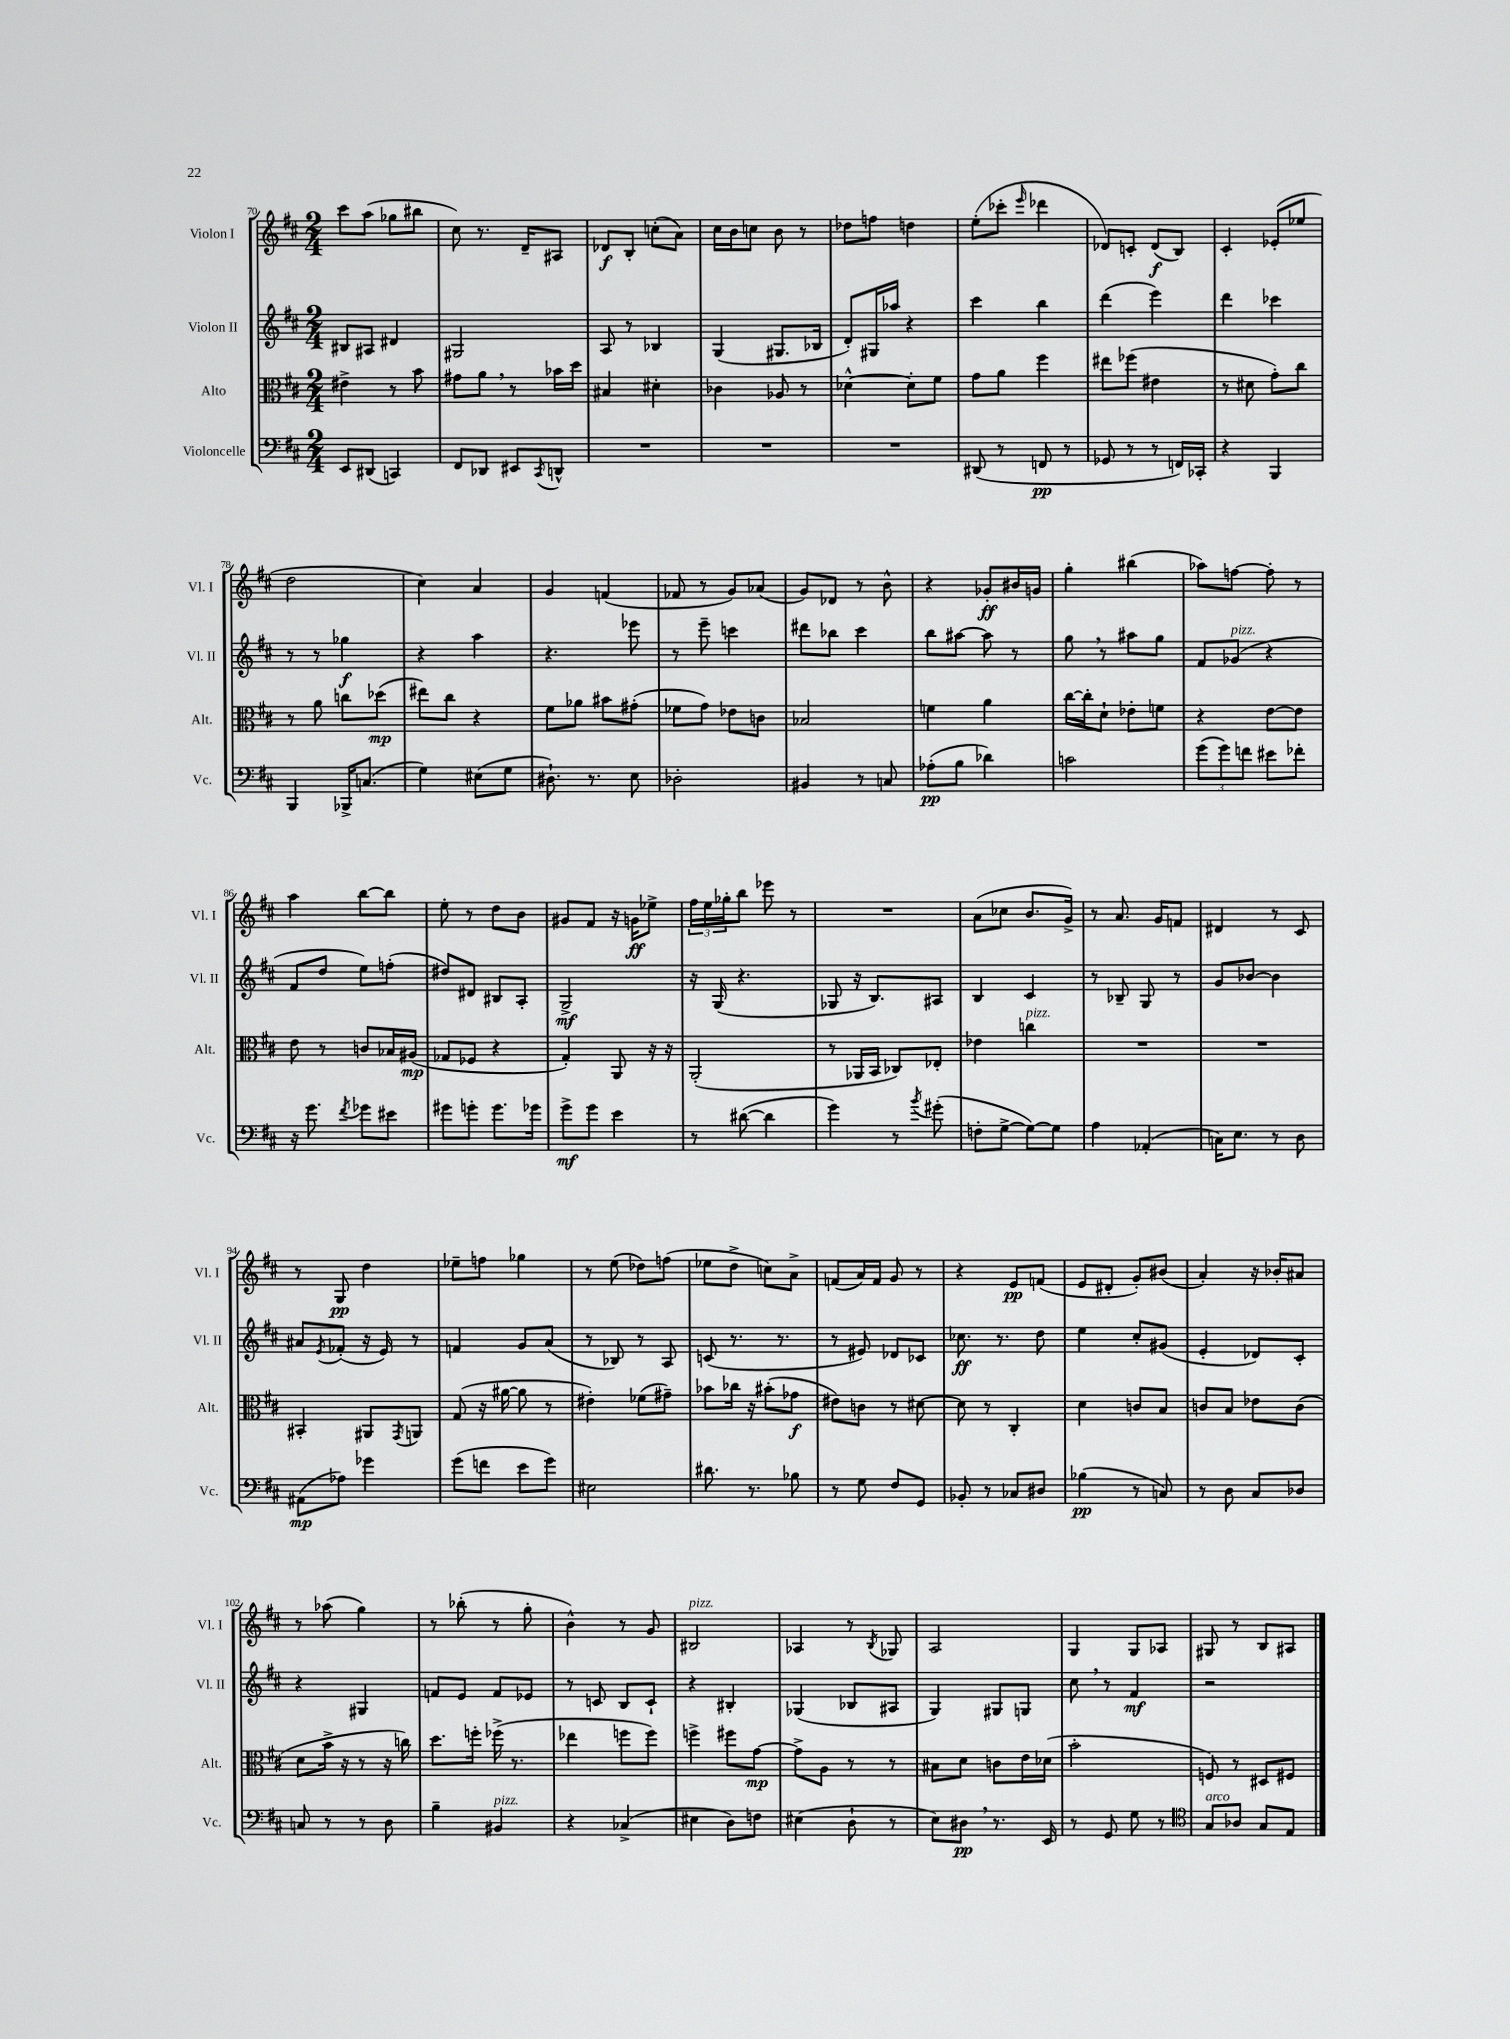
<<
\new StaffGroup <<
\new Staff = "s0" \with { instrumentName = "Violon I" shortInstrumentName = "Vl. I" } {
    \clef treble \key d \major \numericTimeSignature \time 2/4
    cis'''8 a''8( ges''8 bis''8 |
    cis''8) r8. d'16-- ais8 |
    des'8\f b8-. c''8-.( a'8) |
    cis''16 b'16 c''8 b'8 r8 |
    des''8 f''8 d''4 |
    e''8-.( ces'''8-. \grace { e'''16 } des'''4 |
    des'8) c'8-. des'8\f( b8) |
    cis'4-. ees'8-.( ees''8 |
    d''2 |
    cis''4) a'4 |
    g'4 f'4( |
    fes'8 r8 g'8) aes'8( |
    g'8) des'8 r8 b'8-^ |
    r4 ges'8-.\ff bis'16 g'16 |
    g''4-. bis''4( |
    aes''8) f''8~ f''8-. r8 |
    a''4 b''8~ b''8 |
    e''8-. r8 d''8 b'8 |
    gis'8 fis'8 r16 g'16\ff ees''8-> |
    \tuplet 3/2 { fis''16 e''16 ges''16-. } b''8 ees'''8 r8 |
    R2 |
    a'8( ces''8 b'8. g'16->) |
    r8 a'8. g'16 f'8 |
    dis'4 r8 cis'8 |
    r8 g8\pp d''4 |
    ees''8-- f''8 ges''4 |
    r8 e''8( des''8) f''8( |
    ees''8 d''8-> c''8) a'8-> |
    f'8( a'16) f'16 g'8 r8 |
    r4 e'8\pp f'8( |
    e'8 dis'8-. g'8-.) bis'8( |
    a'4-.) r16 bes'16-. ais'8 |
    r8 aes''8( g''4) |
    r8 bes''8-.( r8 g''8-. |
    b'4-^) r8 g'8 |
    bis2^\markup { \italic "pizz." } |
    aes4 r8 \acciaccatura { b8 } ges8 |
    a2 |
    g4 g8 aes8 |
    gis8 r8 b8 ais8 \bar "|." |
}
\new Staff = "s1" \with { instrumentName = "Violon II" shortInstrumentName = "Vl. II" } {
    \clef treble \key d \major \numericTimeSignature \time 2/4
    bis8 ais8 dis'4 |
    gis2 |
    a8 r8 bes4 |
    g4( gis8. bes16 |
    d'8-.) gis16 aes''16 r4 |
    cis'''4 b''4 |
    d'''4( e'''4) |
    d'''4 ces'''4 |
    r8 r8 ges''4\f |
    r4 a''4 |
    r4. ees'''8 |
    r8 e'''8-- c'''4 |
    dis'''8 bes''8 cis'''4 |
    b''8 ais''8~ ais''8 r8 |
    g''8 \breathe r8 ais''8 g''8 |
    fis'8 ges'8^\markup { \italic "pizz." }( r4 |
    fis'8 d''8 e''8) f''8-.( |
    dis''8) dis'8 bis8 a8-. |
    g2->\mf |
    r16 g16( r4. |
    ges8 r16 b8.) ais8 |
    b4 cis'4 |
    r8 bes8-- g8 r8 |
    g'8 bes'8~ bes'4 |
    ais'8 \acciaccatura { e'8 } fes'8-.( r16 e'16) r8 |
    f'4 g'8 a'8( |
    r8 bes8) r8 a8 |
    c'8( r8. r8. |
    r8 eis'8) des'8 ces'8 |
    ces''8.\ff r8. d''8 |
    e''4 cis''8-. gis'8( |
    e'4-. des'8) cis'8-. |
    r4 gis4 |
    f'8 e'8 f'8 ees'8 |
    r8 c'8 b8 c'8-! |
    r4 bis4-. |
    ges4( bes8 ais8 |
    g4) gis8 g8 |
    cis''8 \breathe r8 fis'4\mf |
    r2 \bar "|." |
}
\new Staff = "s2" \with { instrumentName = "Alto" shortInstrumentName = "Alt." } {
    \clef alto \key d \major \numericTimeSignature \time 2/4
    eis'4-> r8 b'8 |
    gis'8 a'8 \breathe r8 bes'16 d''16 |
    bis4 dis'4-. |
    ces'4 aes8 r8 |
    des'4~-^ des'8-. fis'8 |
    g'8 a'8 fis''4 |
    eis''8 fes''8( eis'4 |
    r8 dis'8 g'8-.) cis''8 |
    r8 a'8 c''8 des''8\mp( |
    eis''8) cis''8 r4 |
    fis'8 aes'8 bis'8 gis'8-.( |
    fes'8 g'8) ees'8 c'8 |
    bes2 |
    f'4 a'4 |
    cis''16~ cis''16-. d'8-! ees'8-. f'8 |
    r4 e'8~ e'8 |
    e'8 r8 c'8 bes16 ais16\mp( |
    ges8 fes8 r4 |
    g4-.) a,8 r16 r16 |
    a,2-.( |
    r8 aes,16 b,16 ces8) ees8-. |
    ees'4 c''4^\markup { \italic "pizz." } |
    R2 |
    R2 |
    bis,4-. ais,8 \acciaccatura { g,8 } a,8 |
    g8( r16 ais'16~ ais'8 r8 |
    eis'4-.) fes'8( gis'8--) |
    bes'8 ces''16 r16 bis'8-.( ges'8\f |
    eis'8) c'8 r8 dis'8~ |
    dis'8 r8 cis4-. |
    d'4 c'8 b8 |
    c'8 b8 ees'8 c'8( |
    d'8 b'16-> r16 r8 r16 c''16) |
    d''8. f''16-. fes''16->( r8. |
    ees''4 f''8 f''8) |
    f''4-> fis''8 g'8~\mp |
    g'8-> a8 r8 r8 |
    bis8 d'8 c'8 e'16 des'16( |
    b'2-. |
    f8) r8 dis8 fis8 \bar "|." |
}
\new Staff = "s3" \with { instrumentName = "Violoncelle" shortInstrumentName = "Vc." } {
    \clef bass \key d \major \numericTimeSignature \time 2/4
    e,8 dis,8( c,4) |
    fis,8 des,8 eis,8 \acciaccatura { cis,8 } d,8-^ |
    R2 |
    R2 |
    R2 |
    dis,8( r8 f,8\pp r8 |
    ges,8 r8 r8 f,16) ces,16-. |
    r4 b,,4 |
    b,,4 bes,,16-> c8.( |
    g4) eis8( g8 |
    dis8.-!) r8. e8 |
    des2-. |
    bis,4 r8 c8 |
    aes8-.\pp( b8 des'4) |
    c'2 |
    \tuplet 3/2 { g'8( g'8) f'8 } eis'8 fes'8-. |
    r16 g'8. \acciaccatura { fis'8 } ges'8 eis'8 |
    gis'8 g'8-. g'8. ges'16 |
    g'8->\mf g'8 e'4 |
    r8 dis'8~( dis'4 |
    g'4) r8 \acciaccatura { b'8 } gis'8-.( |
    f8-. g8~-> g8~) g8 |
    a4 aes,4-.( |
    c16) e8. r8 d8 |
    ais,8\mp( aes8) ges'4 |
    g'8( f'8 e'8 g'8) |
    eis2 |
    dis'8. r8. bes8 |
    r8 g8 fis8 g,8 |
    bes,8-. r8 ces8 dis8 |
    bes4\pp( r8 c8) |
    r8 d8 cis8 des8 |
    c8 r8 r8 d8 |
    b4-- bis,4^\markup { \italic "pizz." } |
    r4 ces4->( |
    eis4 d8) f8 |
    eis4( d8-! r8 |
    e8) dis8\pp \breathe r8. e,16 |
    r8 g,8 g8 r8 |
    \clef tenor g8^\markup { \italic "arco" } aes8 g8 e8 \bar "|." |
}
>>
>>
\layout { \context { \Score currentBarNumber = #70 } }
